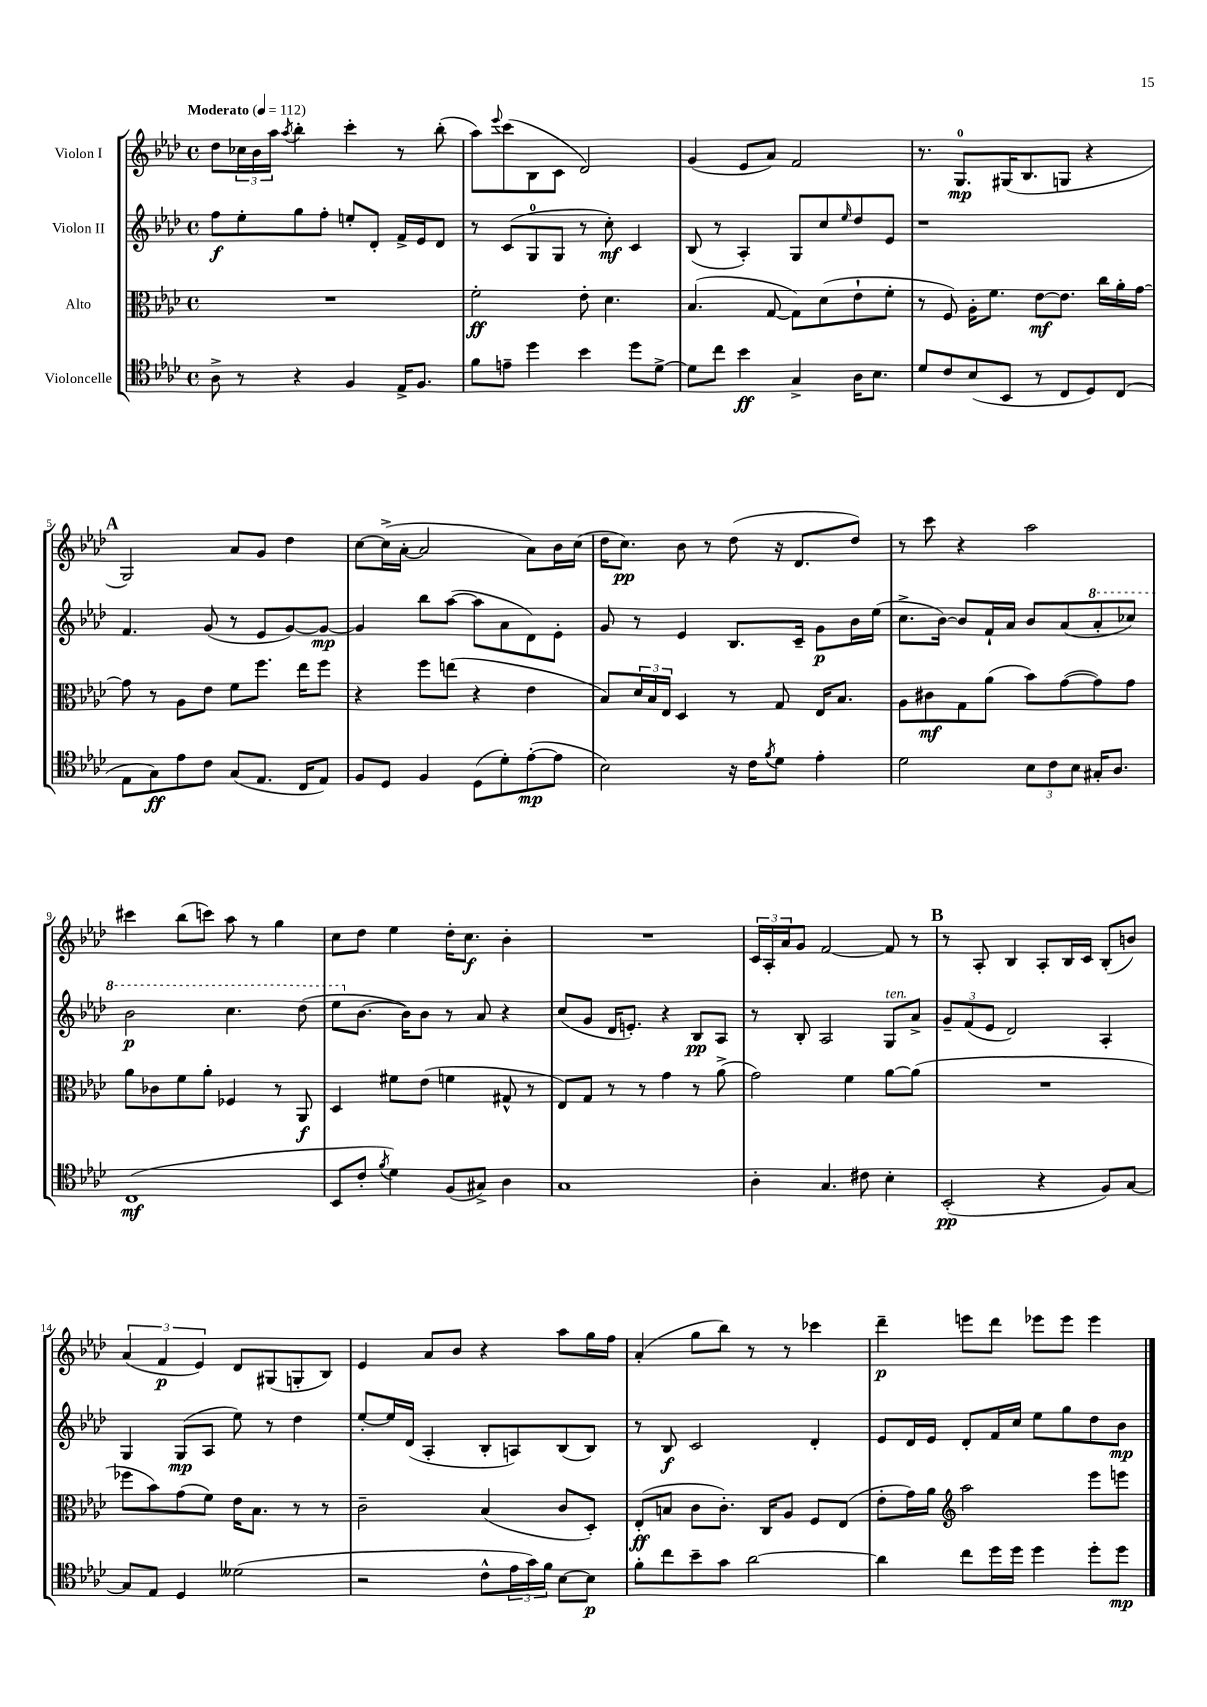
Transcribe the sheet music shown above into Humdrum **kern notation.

**kern	**kern	**kern	**kern
*staff4	*staff3	*staff2	*staff1
*clefC4	*clefC3	*clefG2	*clefG2
*k[b-e-a-d-]	*k[b-e-a-d-]	*k[b-e-a-d-]	*k[b-e-a-d-]
*M4/4	*M4/4	*M4/4	*M4/4
*met(c)	*met(c)	*met(c)	*met(c)
*MM112	*MM112	*MM112	*MM112
8A-^	1r	8ff	8dd-
8r	.	8ee-'	24cc-
.	.	.	24b-
.	.	.	24aa-
.	.	.	8qaa-
4r	.	8gg	4bb-'
.	.	8ff'	.
4F	.	8ee'	4ccc'
.	.	8d-'	.
16E-^	.	16f^	8r
8.F	.	16e-	.
.	.	8d-	(8bb-'
=	=	=	=
8f	2f'	8r	8aa-)
.	.	.	8qqeee-
8e~	.	(8c	(8ccc
4dd-	.	8G	8B-
.	.	8G	8c
4b-	8e-'	8r	2d-)
.	4.d-	8cc')	.
8dd-	.	4c	.
[8d-^	.	.	.
=	=	=	=
8d-]	(4.B-	(8B-	(4g
8cc	.	8r	.
4b-	.	4A-')	8e-
.	[8G	.	8a-)
4G^	8G])	8G	2f
.	(8d-	8cc	.
.	.	16qqee-	.
16A-	8e-`	8dd-	.
8.B-	.	.	.
.	8f'	8e-	.
=	=	=	=
8d-	8r	1r	8.r
8c	8F)	.	.
.	.	.	8.G
(8B-	16A-'	.	.
.	8.f	.	.
8BB-	.	.	(16G#
.	.	.	8.B-
8r	[8e-	.	.
8C	8.e-]	.	8G
8D-)	.	.	4r
.	16cc	.	.
(8C	16a-'	.	.
.	[16g	.	.
=	=	=	=
8E-	8g]	4.f	2G)
8G)	8r	.	.
8e-	8A-	.	.
8c	8e-	(8g	.
(8G	8f	8r	8a-
8.E-	8.ff	8e-	8g
.	.	[8g)	4dd-
16C	16ee-	.	.
8E-)	8ff	8g_	.
=	=	=	=
8F	4r	4g]	[8cc
8D-	.	.	(16cc^]
.	.	.	[16a-'
4F	8ff	8bb-	2a-]
.	(8ee	([8aa-	.
(8D-	4r	8aa-]	.
8d-')	.	8a-	.
([8e-'	4e-	8d-)	8a-)
8e-]	.	8e-'	16b-
.	.	.	(16cc
=	=	=	=
2B-)	8B-)	8g	16dd-
.	.	.	8.cc)
.	24d-	8r	.
.	24B-	.	.
.	24E-	.	.
.	4D-	4e-	8b-
.	.	.	8r
16r	8r	8.B-	(8dd-
16c	.	.	.
8qf	.	.	.
8d-	8G	.	16r
.	.	16c~	8.d-
4e-'	16E-	8g	.
.	8.B-	.	.
.	.	16b-	8dd-)
.	.	(16ee-	.
=	=	=	=
2d-	8A-	8.cc^	8r
.	8c#	.	8ccc
.	.	[16b-)	.
.	8G	8b-]	4r
.	(8a-	16f`	.
.	.	16a-	.
12B-	8b-)	8b-	2aa-
12c	.	.	.
.	([8g	(8a-	.
12B-	.	.	.
16G#'	8g])	8aa-'	.
8.A-	.	.	.
.	8g	8ccc-)	.
=	=	=	=
(1C	8a-	2bb-	4ccc#
.	8c-	.	.
.	8f	.	(8bb-
.	8a-'	.	8ccc)
.	4F-	4.ccc	8aa-
.	.	.	8r
.	8r	.	4gg
.	8AA-	(8ddd-	.
=	=	=	=
8BB-	4D-	8eee-	8cc
8c'	.	[8.b-	8dd-
8qf	.	.	.
4d-)	8f#	.	4ee-
.	.	16b-])	.
.	(8e-	8b-	.
(8F	4f	8r	16dd-'
.	.	.	8.cc
8G#^)	.	8a-	.
4A-	8G#^^	4r	4b-'
.	8r	.	.
=	=	=	=
1G	8E-)	(8cc	1r
.	8G	8g	.
.	8r	16d-	.
.	.	8.e')	.
.	8r	.	.
.	4g	4r	.
.	8r	8B-	.
.	(8a-^	8A-	.
=	=	=	=
4A-'	2g)	8r	24c
.	.	.	24A-'
.	.	.	24a-
.	.	8B-'	8g
4.G	.	2A-	[2f
.	4f	.	.
8c#	.	.	.
4B-'	[8a-	8G	8f]
.	(8a-]	8a-^	8r
=	=	=	=
(2BB-'	1r	12g~	8r
.	.	(12f	.
.	.	.	8A-'
.	.	12e-	.
.	.	2d-)	4B-
4r	.	.	8A-'
.	.	.	16B-
.	.	.	16c
8F)	.	4A-'	(8B-'
[8G	.	.	8b)
=	=	=	=
8G]	8ff-	4G	(6a-
8E-	8b-)	.	.
.	.	.	6f
4D-	(8g	(8G	.
.	.	.	6e-)
.	8f)	8A-	.
(2d--	16e-	8ee-)	8d-
.	8.B-	.	.
.	.	8r	(8G#
.	8r	4dd-	8G'
.	8r	.	8B-)
=	=	=	=
2r	2c~	[8ee-'	4e-
.	.	16ee-]	.
.	.	(16d-	.
.	.	4A-'	8a-
.	.	.	8b-
8c^^	(4B-	8B-'	4r
24e-	.	8A)	.
24g)	.	.	.
24f	.	.	.
[8B-	8c	(8B-	8aa-
8B-]	8D-')	8B-)	16gg
.	.	.	16ff
=	=	=	=
8f'	(8E-'	8r	(4a-'
8cc	8B	8B-	.
8b-~	8c	2c	8gg
8g	8.c')	.	8bb-)
[2a-	.	.	8r
.	16C	.	.
.	8A-	.	8r
.	8F	4d-'	4ccc-
.	(8E-	.	.
=	=	=	=
4a-]	8e-'	8e-	4ddd-~
.	16g)	16d-	.
.	16a-	16e-	.
*	*clefG2	*	*
8cc	2aa-	8d-'	8eee
16dd-	.	16f	8ddd-
16dd-	.	16cc	.
4dd-	.	8ee-	8eee-
.	.	8gg	8eee-
8dd-'	8eee-	8dd-	4eee-
8dd-	8eee	8b-	.
==	==	==	==
*-	*-	*-	*-
